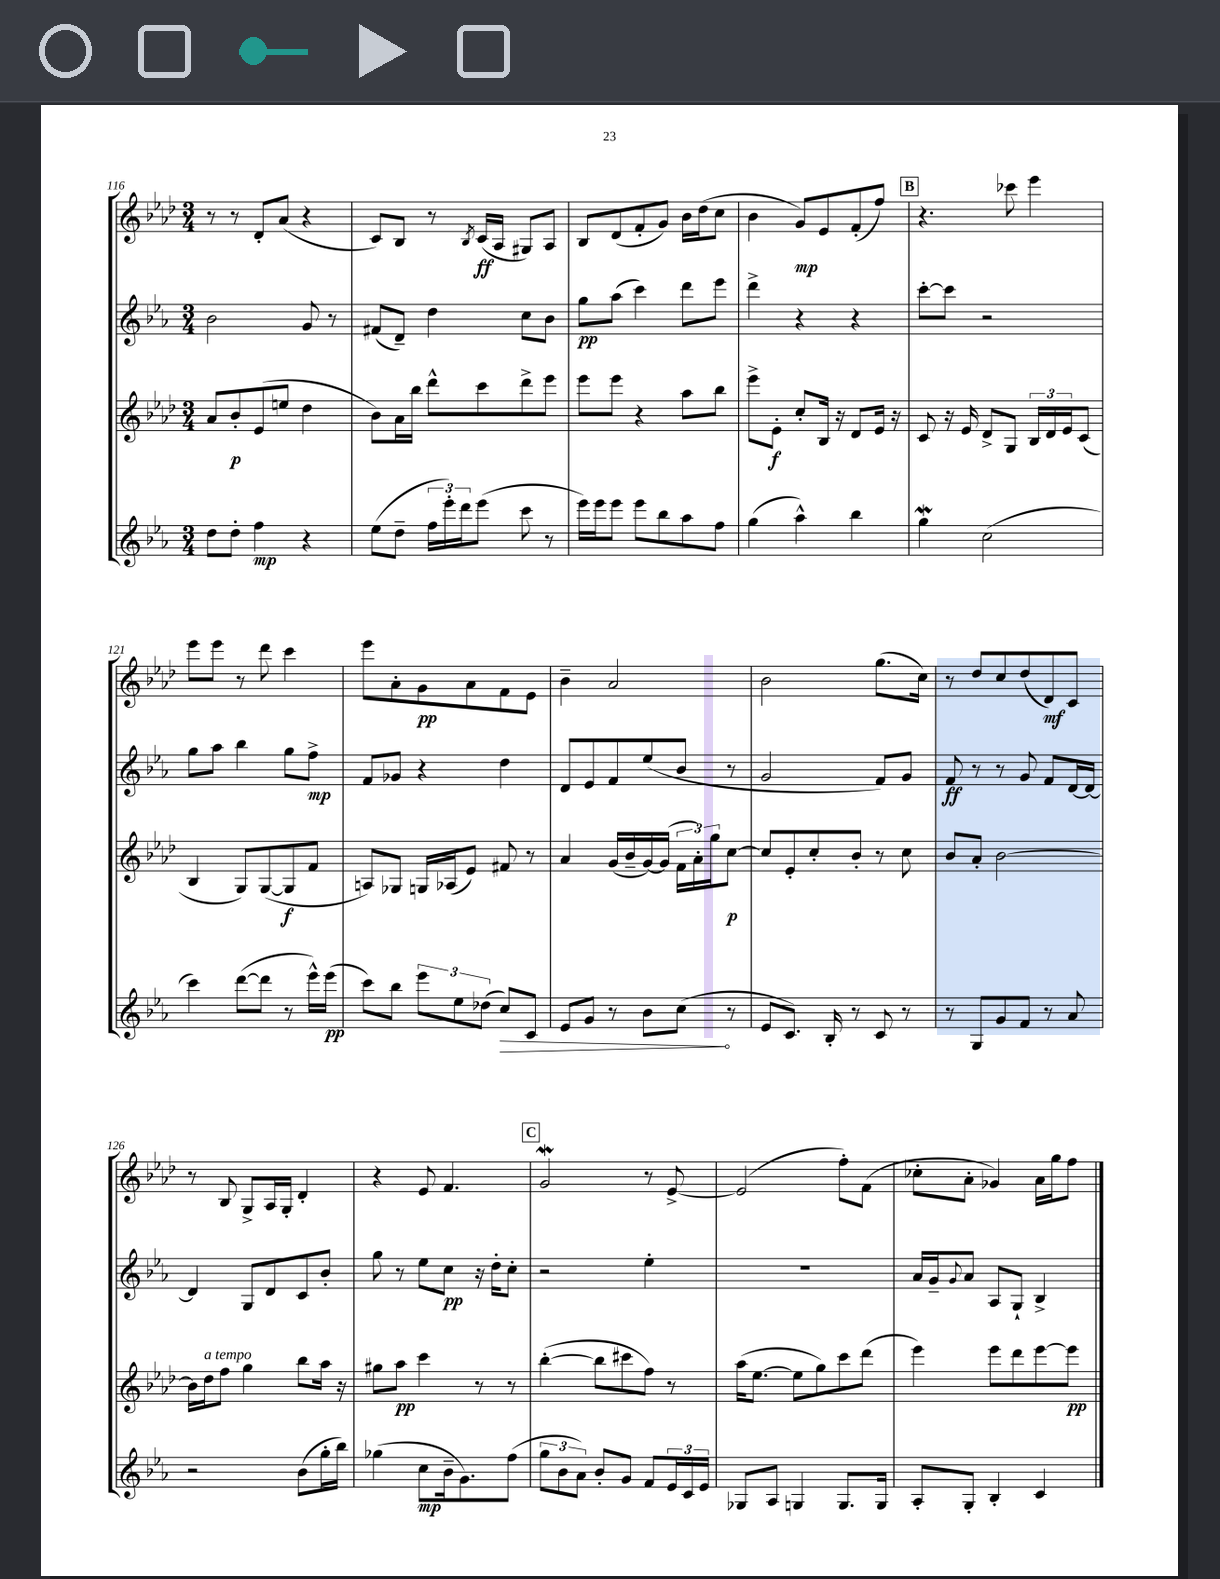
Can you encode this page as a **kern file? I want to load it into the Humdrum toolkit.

**kern	**dynam	**kern	**dynam	**kern	**dynam	**kern	**dynam
*part4	*part4	*part3	*part3	*part2	*part2	*part1	*part1
*staff4	*staff4	*staff3	*staff3	*staff2	*staff2	*staff1	*staff1
*clefG2	*	*clefG2	*	*clefG2	*	*clefG2	*
*k[b-e-a-]	*	*k[b-e-a-d-]	*	*k[b-e-a-]	*	*k[b-e-a-d-]	*
*M3/4	*	*M3/4	*	*M3/4	*	*M3/4	*
=116	=116	=116	=116	=116	=116	=116	=116
8dd\L	.	8a-/L	.	2b-\	.	8r	.
8dd'\J	.	8b-'/	p	.	.	8r	.
4ff\	mp	(8e-/	.	.	.	8d-'/L	.
.	.	8een/J	.	.	.	(8a-/J	.
4r	.	4dd-\	.	8g/	.	4r	.
.	.	.	.	8r	.	.	.
=117	=117	=117	=117	=117	=117	=117	=117
(8ee-\L	.	8b-\L)	.	(8f#X/L	.	8c/L)	.
8dd~\J	.	16a-\L	.	8d~/J)	.	8B-/J	.
.	.	16bb-\JJ	.	.	.	.	.
24ff\LL	.	8ddd-^^\L	.	4dd\	.	8r	.
24eee-'\)	.	.	.	.	.	.	.
24ddd\J	.	.	.	.	.	.	.
.	.	.	.	.	.	8qB-/	.
(8eee-\J	.	8ccc\	.	.	.	(16c/LL	ff
.	.	.	.	.	.	16A-/JJ	.
8ccc\	.	8ddd-^\	.	8cc\L	.	8G#X/L)	.
8r	.	8eee-\J	.	8b-\J	.	8A-/J	.
=118	=118	=118	=118	=118	=118	=118	=118
16eee-\LL)	.	8eee-\L	.	8gg\L	pp	8B-/L	.
16eee-\J	.	.	.	.	.	.	.
8eee-\J	.	8eee-\J	.	(8aa-\J	.	(8d-/	.
8eee-\L	.	4r	.	4ccc\)	.	8f'/	.
8bb-\	.	.	.	.	.	8g/J)	.
8aa-\	.	8aa-\L	.	8ddd\L	.	16b-\LL	.
.	.	.	.	.	.	(16dd-\J	.
8ff\J	.	8bb-\J	.	8eee-\J	.	8cc\J	.
=119	=119	=119	=119	=119	=119	=119	=119
(4gg\	.	8eee-^\L	.	4ddd^\	.	4b-\	.
.	.	8e-'\J	f	.	.	.	.
4aa-^^\)	.	8cc'/L	.	4r	.	8g/L)	mp
.	.	16B-/Jk	.	.	.	8e-/	.
.	.	16r	.	.	.	.	.
4bb-\	.	8d-/L	.	4r	.	(8f'/	.
.	.	16e-/Jk	.	.	.	8ff/J)	.
.	.	16r	.	.	.	.	.
!!LO:REH:place=s1:t=B
=120	=120	=120	=120	=120	=120	=120	=120
4ggW\	.	8c/	.	[8ccc'\L	.	4.r	.
.	.	16r	.	8ccc\J]	.	.	.
.	.	16e-/	.	.	.	.	.
(2cc\	.	8d-^/L	.	2r	.	.	.
.	.	8G/J	.	.	.	8ccc-X\	.
.	.	24B-/LL	.	.	.	4eee-\	.
.	.	24d-/	.	.	.	.	.
.	.	24e-/J	.	.	.	.	.
.	.	(8c/J	.	.	.	.	.
!!LO:LB:g=z
=121	=121	=121	=121	=121	=121	=121	=121
4ccc\)	.	4B-/	.	8gg\L	.	8eee-\L	.
.	.	.	.	8aa-\J	.	8eee-\J	.
([8ddd\L	.	8G/L)	.	4bb-\	.	8r	.
8ddd\J]	.	([8G/	.	.	.	8ddd-\	.
8r	.	8G/]	f	8gg\L	.	4ccc\	.
16eee-^^\LL)	.	8f/J	.	8ff^\J	mp	.	.
(16eee-\JJ	pp	.	.	.	.	.	.
=122	=122	=122	=122	=122	=122	=122	=122
8ccc\L)	.	8An/L)	.	8f/L	.	8eee-\L	.
8bb-\J	.	8G-X/J	.	8g-X/J	.	8a-'\	.
12eee-\L	.	16Gn/LL	.	4r	.	8g\	pp
.	.	(16A-X/J	.	.	.	.	.
12ee-\	.	.	.	.	.	.	.
.	.	8e-/J)	.	.	.	8a-\	.
(12dd-X\J	.	.	.	.	.	.	.
!	!LO:HP:b	!	!	!	!	!	!
8cc/L)	>	8f#X/	.	4dd\	.	8f\	.
8c/J	.	8r	.	.	.	8e-\J	.
=123	=123	=123	=123	=123	=123	=123	=123
8e-/L	.	4a-/	.	8d/L	.	4b-~\	.
8g/J	.	.	.	8e-/	.	.	.
8r	.	(16g/LL	.	8f/	.	2a-/	.
.	.	16b-~/	.	.	.	.	.
8b-\L	.	[16g/)	.	(8ee-/	.	.	.
.	.	(16g/JJ]	.	.	.	.	.
(8cc\J	.	24f\LL	.	8b-/J	.	.	.
.	.	24a-'\)	.	.	.	.	.
.	.	24gg\J	.	.	.	.	.
8r	]	[8cc\J	p	8r	.	.	.
=124	=124	=124	=124	=124	=124	=124	=124
8e-/L	.	8cc/L]	.	2g/	.	2b-\	.
8.c/J)	.	8e-'/	.	.	.	.	.
.	.	8cc'/	.	.	.	.	.
16B-'/	.	.	.	.	.	.	.
8r	.	8b-'/J	.	.	.	.	.
8c/	.	8r	.	8f/L)	.	(8.gg\L	.
8r	.	8cc\	.	8g/J	.	.	.
.	.	.	.	.	.	16cc\Jk)	.
=125	=125	=125	=125	=125	=125	=125	=125
8r	.	8b-/L	.	8f/	ff	8r	.
8G/L	.	8a-'/J	.	8r	.	8dd-/L	.
8g/	.	[2b-\	.	8r	.	8cc/	.
8f/J	.	.	.	8g/	.	(8dd-/	.
8r	.	.	.	8f/L	.	8d-/)	mf
8a-/	.	.	.	[16d/L	.	8c/J	.
.	.	.	.	16d/JJ_	.	.	.
!!LO:LB:g=z
=126	=126	=126	=126	=126	=126	=126	=126
2r	.	16b-\LL]	.	4d/]	.	8r	.
!	!	!LO:TX:a:i:t=a tempo	!	!	!	!	!
.	.	16dd-\J	.	.	.	.	.
.	.	8ff\J	.	.	.	8B-/	.
.	.	4gg\	.	8G/L	.	8G^/L	.
.	.	.	.	8d/	.	16A-/L	.
.	.	.	.	.	.	16G'/JJ	.
(8b-\L	.	8bb-\L	.	8c/	.	4d-'/	.
16gg'\L	.	16aa-\Jk	.	8b-'/J	.	.	.
16bb-\JJ)	.	16r	.	.	.	.	.
=127	=127	=127	=127	=127	=127	=127	=127
(4gg-X\	.	8gg#X\L	.	8gg\	.	4r	.
.	.	8aa-\J	pp	8r	.	.	.
8cc\L	mp	4ccc\	.	8ee-\L	.	8e-/	.
16b-~\k	.	.	.	8cc\J	pp	4.f/	.
8.g\)	.	.	.	.	.	.	.
.	.	8r	.	16r	.	.	.
.	.	.	.	16dd'\KL	.	.	.
(8ff\J	.	8r	.	8cc'\J	.	.	.
!!LO:REH:place=s1:t=C
=128	=128	=128	=128	=128	=128	=128	=128
12gg\L	.	([4bb-'\	.	2r	.	2gW/	.
12b-\	.	.	.	.	.	.	.
12a-\J)	.	.	.	.	.	.	.
8b-'/L	.	8bb-\L]	.	.	.	.	.
8g/J	.	8ccc#X\	.	.	.	.	.
8f/L	.	8ff\J)	.	4ee-'\	.	8r	.
24e-/L	.	8r	.	.	.	[8e-^/	.
24c/	.	.	.	.	.	.	.
24e-/JJ	.	.	.	.	.	.	.
=129	=129	=129	=129	=129	=129	=129	=129
8G-X/L	.	(16aa-\KL	.	2.r	.	(2e-/]	.
.	.	[8.ee-\J	.	.	.	.	.
8A-/J	.	.	.	.	.	.	.
4Gn/	.	8ee-\L]	.	.	.	.	.
.	.	8gg\)	.	.	.	.	.
8.G/L	.	8ccc\	.	.	.	8ff'\L)	.
.	.	(8ddd-\J	.	.	.	(8f\J	.
16G/Jk	.	.	.	.	.	.	.
=130	=130	=130	=130	=130	=130	=130	=130
8A-'/L	.	4eee-\)	.	16a-/LL	.	8cc-X'\L	.
.	.	.	.	16g~/J	.	.	.
.	.	.	.	8qqg/	.	.	.
8G'/J	.	.	.	8a-/J	.	8a-'\J	.
4B-'/	.	8eee-\L	.	8A-/L	.	4g-X/)	.
.	.	8ddd-\	.	8G`/J	.	.	.
4c/	.	[8eee-\	.	4B-^/	.	16a-\LL	.
.	.	.	.	.	.	16gg\J	.
.	.	8eee-\J]	pp	.	.	8ff\J	.
==	==	==	==	==	==	==	==
*-	*-	*-	*-	*-	*-	*-	*-
